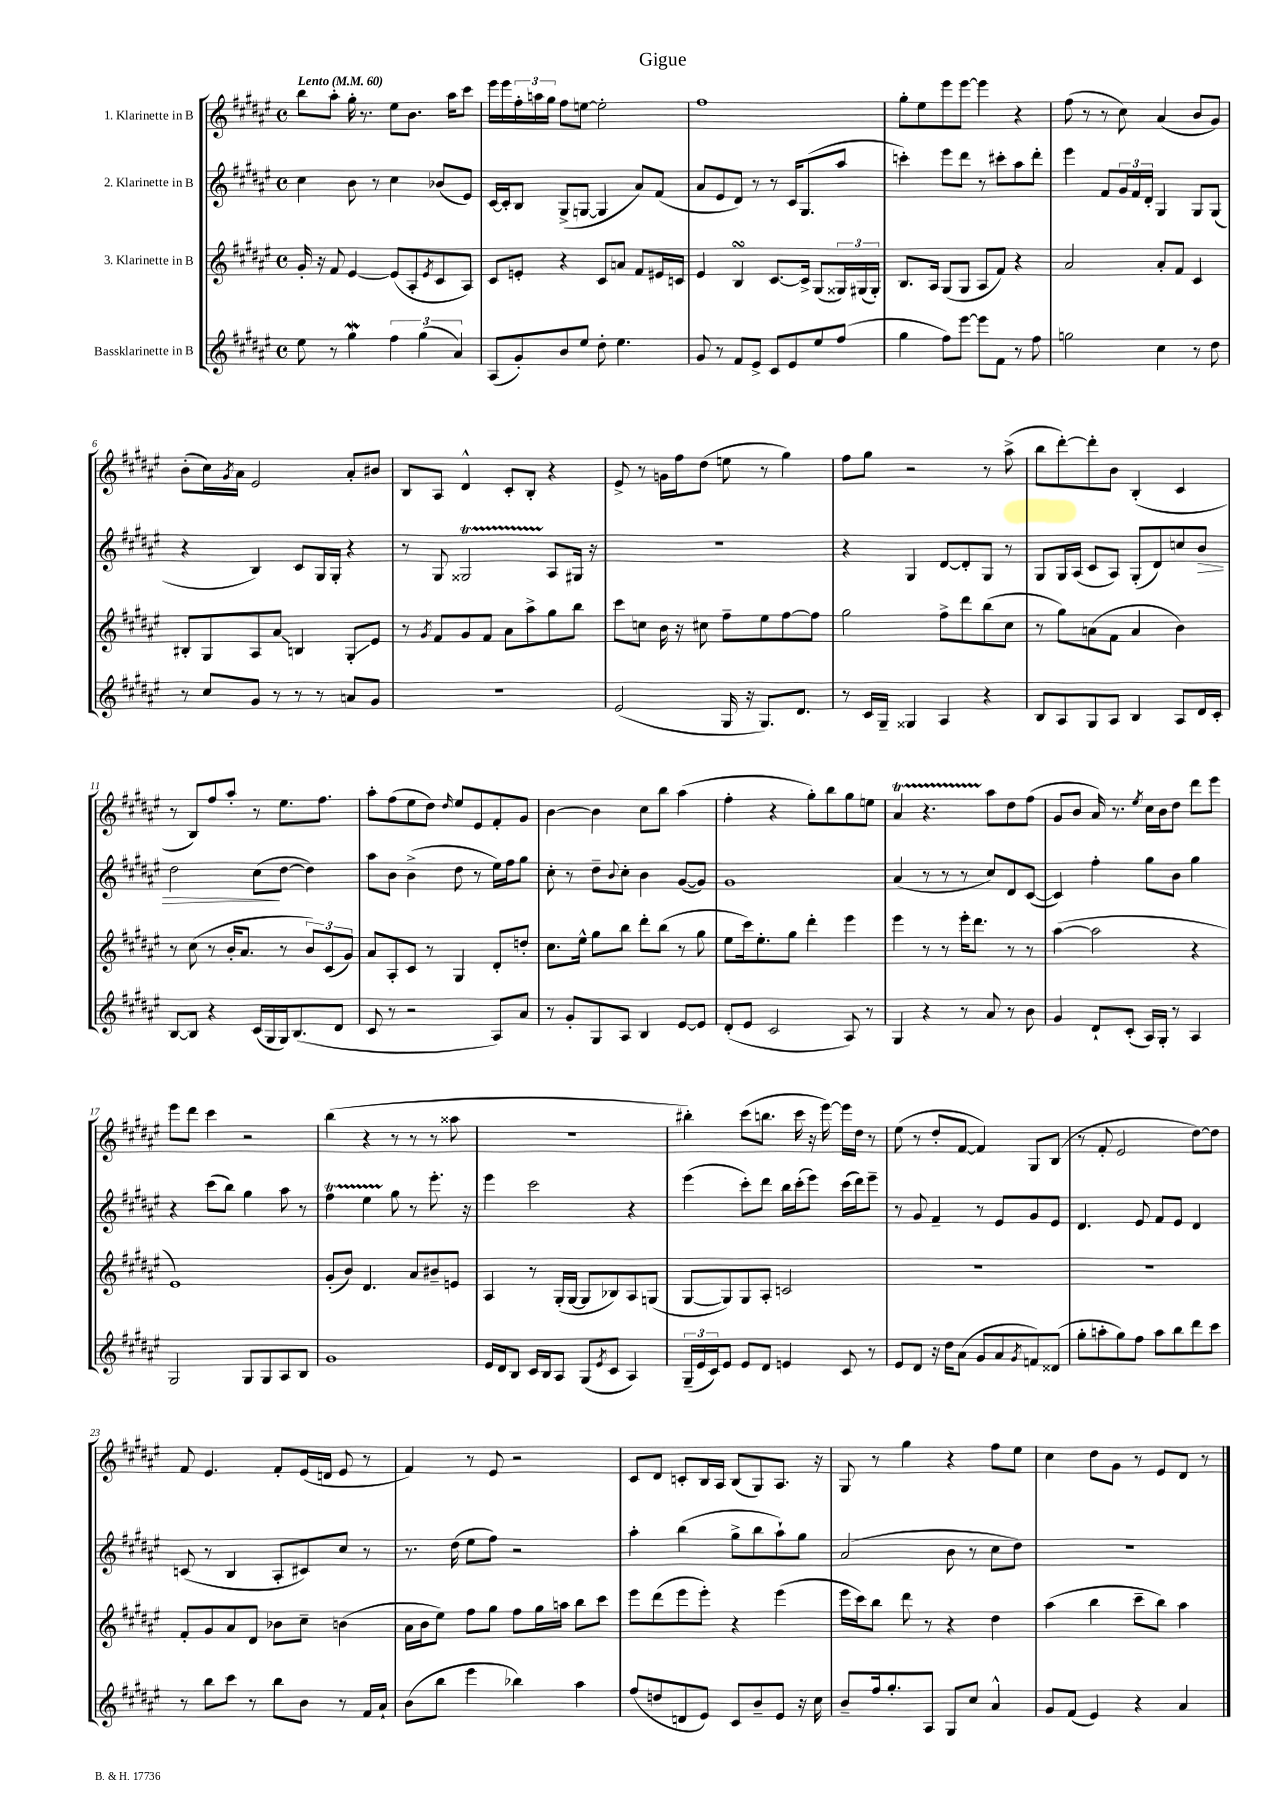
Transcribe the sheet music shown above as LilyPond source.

\header { title = "Gigue" }
<<
\new StaffGroup <<
\new Staff = "s0" \with { instrumentName = "1. Klarinette in B" } {
    \clef treble \key fis \major \defaultTimeSignature \time 4/4 \tempo "Lento" 4 = 60
    b''8 ais''8-. gis''16-. r8. eis''8 b'8. ais''16 cis'''8 |
    eis'''16 eis'''16 \tuplet 3/2 { fis''16-. a''16 gis''16 } fis''8 e''8~ e''2-. |
    fis''1 |
    gis''8-. eis''8 eis'''8 eis'''8~ eis'''4 r4 |
    fis''8( r8 r8 cis''8) ais'4( b'8 gis'8) |
    b'8-.( cis''16) \acciaccatura { gis'8 } ais'16 eis'2 ais'8-. bis'8 |
    b8 ais8 dis'4-^ cis'8-. b8-. r4 |
    eis'8-> r8 g'16 fis''16 dis''8( e''8 r8 gis''4) |
    fis''8 gis''8 r2 r8 ais''8->( |
    b''8 dis'''8~-.) dis'''8-. b'8 b4-.( cis'4 |
    r8 b8) fis''8 ais''8-. r8 eis''8. fis''8. |
    ais''8-. fis''8( eis''8 dis''8) \grace { dis''16 } eis''8 eis'8 fis'8-. gis'8 |
    b'4~ b'4 cis''8 b''8 ais''4( |
    fis''4-. r4 gis''8-.) b''8 gis''8 e''8 |
    ais'4\startTrillSpan r4. ais''8\stopTrillSpan dis''8 fis''8( |
    gis'8 b'8 ais'16) r8. \acciaccatura { eis''8 } cis''16 b'16 dis''8 dis'''8 eis'''8 |
    eis'''8 dis'''8 cis'''4 r2 |
    b''4( r4 r8 r8 r8 aisis''8 |
    R1 |
    bis''4-.) cis'''8( b''8. cis'''16 r16 eis'''16~) eis'''16 dis''16 r8 |
    eis''8( r8 dis''8-. fis'8~ fis'4) gis8 b8( |
    r8 fis'8-. eis'2 dis''8~) dis''8 |
    fis'8 eis'4. fis'8-. eis'16( d'16 eis'8 r8 |
    fis'4) r8 eis'8 r2 |
    cis'8 dis'8 c'8-. b16 ais16 b8( gis8) ais8. r16 |
    gis8 r8 gis''4 r4 fis''8 eis''8 |
    cis''4 dis''8 gis'8 r8 eis'8 dis'8 r8 \bar "|." |
}
\new Staff = "s1" \with { instrumentName = "2. Klarinette in B" } {
    \clef treble \key fis \major \defaultTimeSignature \time 4/4
    cis''4 b'8 r8 cis''4 bes'8( eis'8) |
    cis'16~ cis'16-. b8 gis8->( g8~ g4 ais'8) fis'8( |
    ais'8 eis'8 dis'8) r8 r8 cis'16 gis8.( ais''8 |
    c'''4-.) eis'''8 dis'''8 r8 cis'''8-. ais''8 dis'''8-. |
    eis'''4 fis'8 \tuplet 3/2 { gis'16 fis'16 dis'16-. } gis4 gis8 gis8( |
    r4 b4) cis'8 gis16 gis16-. r4 |
    r8 gis8 gisis2\startTrillSpan ais8\stopTrillSpan gis16 r16 |
    r1 |
    r4 gis4 dis'8~ dis'8-. gis8 r8 |
    gis8 gis16 ais16( cis'8 ais8) gis8-.( dis'8) c''8 b'8\> |
    dis''2 cis''8\!( dis''8~ dis''4) |
    ais''8 b'8 b'4->( dis''8 r8 eis''16) fis''16 gis''8 |
    cis''8-. r8 dis''8-- \appoggiatura { b'8 } cis''8-. b'4 gis'8~( gis'8) |
    gis'1 |
    ais'4( r8 r8 r8 cis''8) dis'8 cis'8~( |
    cis'4) fis''4-. gis''8 b'8 gis''4 |
    r4 cis'''8( b''8) gis''4 ais''8 r8 |
    fis''4\startTrillSpan eis''4 gis''8\stopTrillSpan r8 eis'''8.-. r16 |
    eis'''4 cis'''2 r4 |
    eis'''4( cis'''8-.) dis'''8 b''16 cis'''16-.( eis'''8) cis'''16( dis'''16) eis'''8-- |
    r8 gis'8 fis'4-- r8 eis'8 gis'8 eis'8 |
    dis'4. eis'8 fis'8 eis'8 dis'4 |
    c'8( r8 b4 ais8-. cis'8) cis''8 r8 |
    r8. dis''16( eis''8 fis''8) r2 |
    ais''4-. b''4( gis''8-> b''8 ais''8-!) gis''8 |
    ais'2( b'8 r8 cis''8 dis''8) |
    R1 \bar "|." |
}
\new Staff = "s2" \with { instrumentName = "3. Klarinette in B" } {
    \clef treble \key fis \major \defaultTimeSignature \time 4/4
    gis'16-. r16 fis'8 eis'4~ eis'8( ais8-. \acciaccatura { eis'8 } cis'8 ais8) |
    cis'8 e'8-. r4 cis'8 a'8 fis'8 eis'16 c'16 |
    eis'4 b4\turn cis'8.~ cis'16-> gis8( \tuplet 3/2 { gisis16) gis16( gis16-.) } |
    b8. ais16 gis8( gis8 ais8 fis'8) r4 |
    ais'2 ais'8-. fis'8 cis'4 |
    bis8-. gis8 ais8 ais'8\glissando b4 gis8-.\glissando eis'8 |
    r8 \acciaccatura { gis'8 } fis'8 gis'8 fis'8 ais'8 ais''8-> gis''8 b''8 |
    cis'''8 c''8 b'16 r16 cis''8 fis''8-- eis''8 fis''8~ fis''8 |
    gis''2 fis''8-> dis'''8 b''8( cis''8 |
    r8 gis''8) a'8( fis'8 a'4 b'4) |
    r8 cis''8( r8 b'16-. ais'8. r8 \tuplet 3/2 { b'8) cis'8( gis'8) } |
    ais'8 ais8-. cis'8 r8 gis4 dis'8-. d''8-. |
    cis''8. eis''16-^ gis''8 b''8 dis'''8-. b''8( r8 gis''8 |
    eis''8 cis'''16) eis''8.-. gis''8 dis'''4-. eis'''4 |
    eis'''4 r8 r8 eis'''16-. dis'''8. r8 r8 |
    ais''4~( ais''2 r4 |
    eis'1) |
    gis'8-.( b'8) dis'4. ais'8 bis'8-- e'8 |
    ais4 r8 gis16-.( gis16~ gis8 bes8) ais8 g8( |
    gis8~ gis8) gis8 ais8-. c'2 |
    R1 |
    R1 |
    fis'8-. gis'8 ais'8 dis'8 bes'8 cis''8-- b'4( |
    ais'16 b'16 eis''8) fis''8 gis''8 fis''8 gis''16 a''16 b''8 cis'''8 |
    eis'''8 dis'''8( eis'''8 eis'''8-.) r4 eis'''4( |
    eis'''16 cis'''16) b''8 dis'''8 r8 r4 dis''4 |
    ais''4( b''4 cis'''8-- b''8) ais''4 \bar "|." |
}
\new Staff = "s3" \with { instrumentName = "Bassklarinette in B" } {
    \clef treble \key fis \major \defaultTimeSignature \time 4/4
    eis''8 r8 gis''4\mordent \tuplet 3/2 { fis''4 gis''4( ais'4) } |
    ais8( gis'8-.) b'8 eis''8 dis''8-. eis''4. |
    gis'8 r8 fis'8 eis'8-> cis'8 eis'8 eis''8 fis''8( |
    gis''4 fis''8) eis'''8~ eis'''8 fis'8 r8 fis''8 |
    g''2 cis''4 r8 dis''8 |
    r8 cis''8 gis'8 r8 r8 r8 a'8 gis'8 |
    R1 |
    eis'2( gis16 r16 gis8.) dis'8. |
    r8 cis'16 gis16-- gisis4 ais4 r4 |
    b8 ais8 gis8 ais8 b4 ais8 dis'16 cis'16-. |
    b8~ b8 r4 cis'16( gis16 gis16) b8.( dis'8 |
    cis'8 r8 r2 ais8) ais'8 |
    r8 gis'8-. gis8 ais8 b4 eis'8~ eis'8 |
    dis'8-.( eis'8 cis'2 ais8) r8 |
    gis4 r4 r8 ais'8 r8 b'8 |
    gis'4 dis'8-! cis'8-.( ais16) gis16-. r8 ais4 |
    gis2 gis8 gis8 ais8 b8 |
    gis'1 |
    eis'16 dis'16 b8 cis'16 b16 ais8 gis8( \acciaccatura { eis'8 } cis'8 ais4) |
    \tuplet 3/2 { gis16--( eis'16 cis'16) } eis'8 eis'8 dis'8 e'4 cis'8 r8 |
    eis'8 dis'8 r16 dis''16 ais'8( gis'8 ais'8 \acciaccatura { gis'8 } f'8) disis'8( |
    gis''8-. a''8-. gis''8) fis''8 a''8 b''8 dis'''8 cis'''8 |
    r8 b''8 cis'''8 r8 b''8 b'8 r8 fis'16 ais'16-! |
    b'8( b''8 eis'''4 bes''4) ais''4 |
    fis''8( d''8 d'8 eis'8) cis'8 b'8-- eis'8 r16 cis''16 |
    b'8-- fis''16 gis''8.-. ais8 gis8 cis''8 ais'4-^ |
    gis'8 fis'8( eis'4) r4 ais'4 \bar "|." |
}
>>
>>
